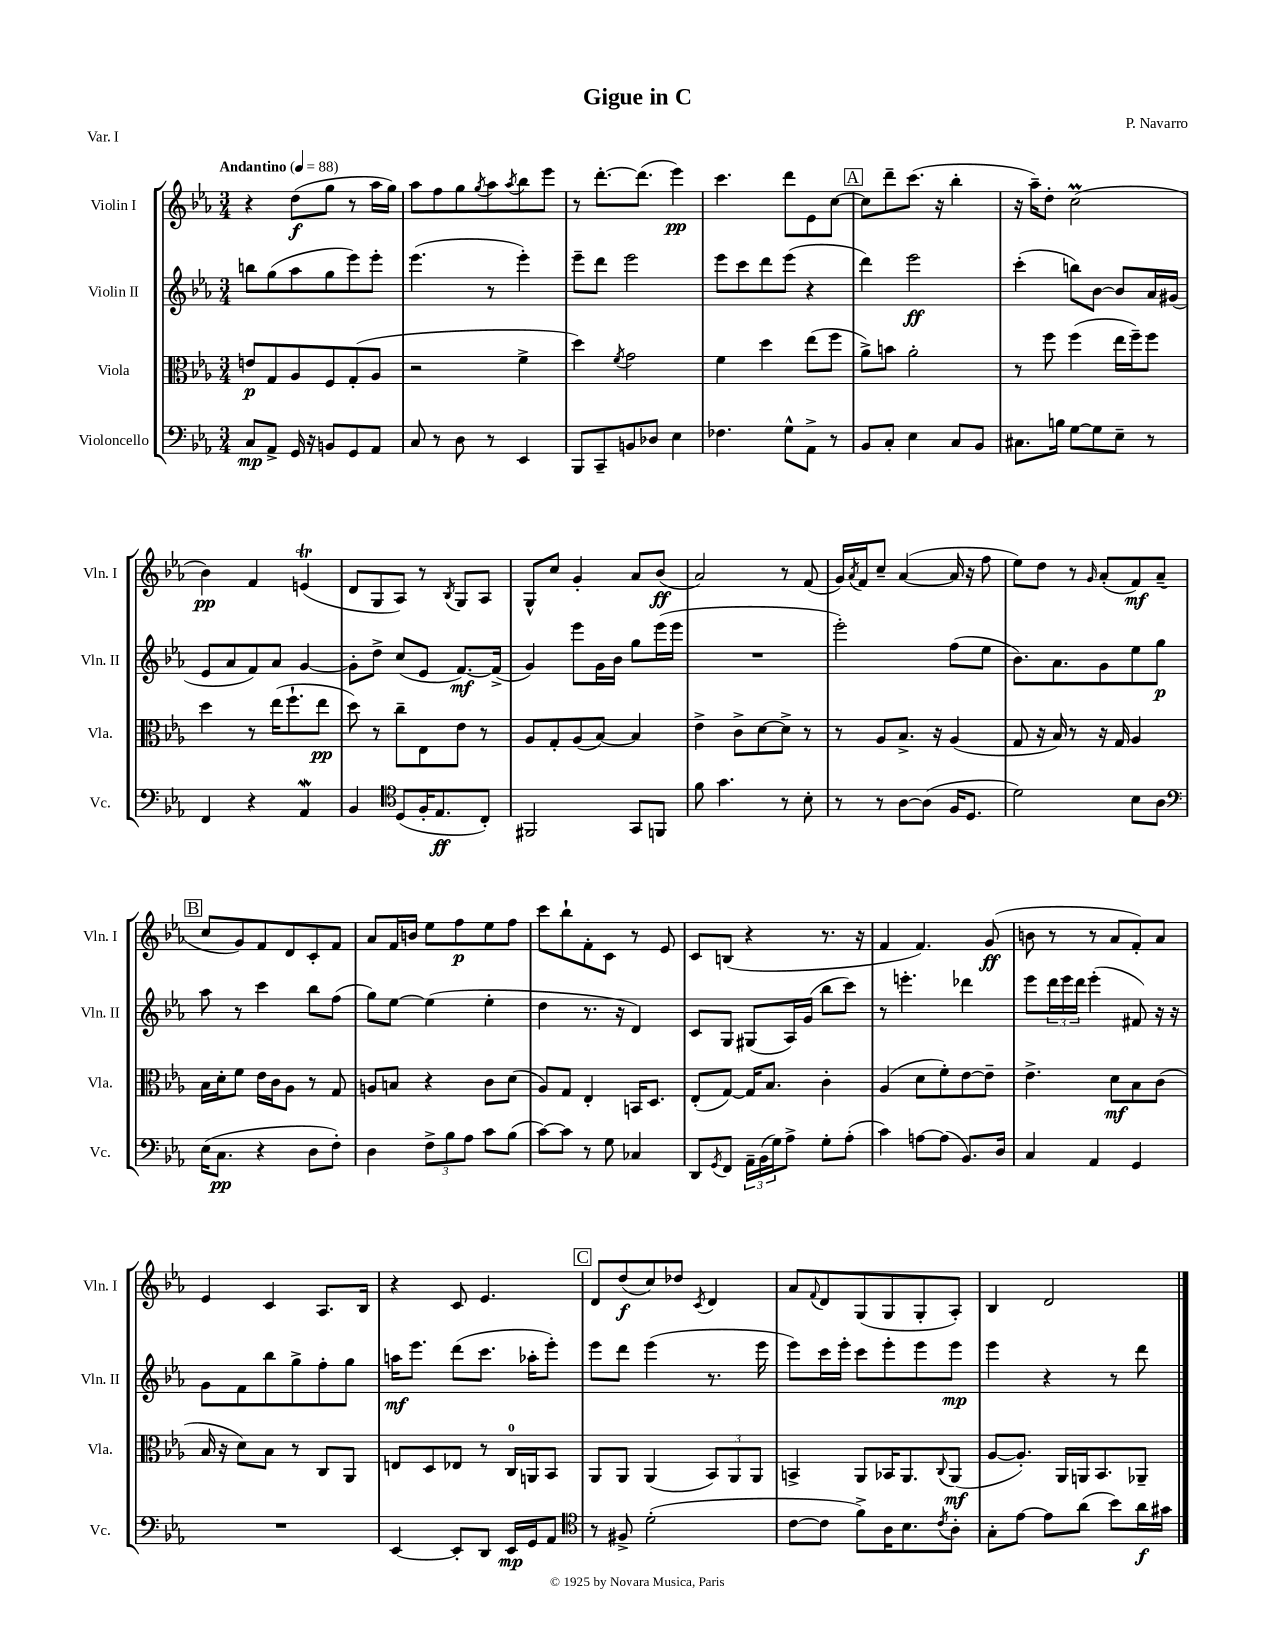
\header { title = "Gigue in C" composer = "P. Navarro" piece = "Var. I" }
<<
\new StaffGroup <<
\new Staff = "s0" \with { instrumentName = "Violin I" shortInstrumentName = "Vln. I" } {
    \clef treble \key ees \major \numericTimeSignature \time 3/4 \tempo "Andantino" 4 = 88
    r4 d''8\f( g''8 r8 aes''16 g''16) |
    aes''8 f''8 g''8 \acciaccatura { g''8 } aes''8 \acciaccatura { aes''8 } bes''8 ees'''8 |
    r8 d'''8.~-. d'''8.( ees'''4\pp) |
    c'''4. d'''8 ees'8 c''8~ |
    \mark \markup { \box "A" } c''8 d'''8-- c'''8.( r16 bes''4-. |
    r16 aes''16--) d''8-. c''2\prall( |
    bes'4\pp) f'4 e'4\trill( |
    d'8 g8 aes8) r8 \acciaccatura { bes8 } g8 aes8 |
    g8-^ c''8 g'4-. aes'8 bes'8\ff( |
    aes'2) r8 f'8( |
    g'16) \acciaccatura { aes'8 } f'16 c''8-- aes'4~( aes'16 r16 f''8 |
    ees''8) d''8 r8 \grace { g'16 } aes'8-.( f'8\mf) aes'8--( |
    \mark \markup { \box "B" } c''8 g'8) f'8 d'8 c'8-. f'8 |
    aes'8 f'16 b'16 ees''8 f''8\p ees''8 f''8 |
    c'''8 bes''8-! f'8-. c'8 r8 ees'8 |
    c'8 b8( r4 r8. r16 |
    f'4 f'4.) g'8\ff( |
    b'8 r8 r8 aes'8 f'8-.) aes'8 |
    ees'4 c'4 aes8. bes16 |
    r4 c'8 ees'4. |
    \mark \markup { \box "C" } d'8 d''8\f( c''8) des''8 \acciaccatura { c'8 } d'4 |
    aes'8 \appoggiatura { f'8 } d'8 g8( g8 g8-. aes8-.) |
    bes4 d'2 \bar "|." |
}
\new Staff = "s1" \with { instrumentName = "Violin II" shortInstrumentName = "Vln. II" } {
    \clef treble \key ees \major \numericTimeSignature \time 3/4
    b''8 g''8( aes''8 g''8 ees'''8) ees'''8-. |
    ees'''4.( r8 ees'''4-.) |
    ees'''8-- d'''8 ees'''2 |
    ees'''8 c'''8 d'''8 ees'''8( r4 |
    \mark \markup { \box "A" } d'''4) ees'''2\ff |
    c'''4-.( b''8) bes'8~ bes'8 aes'16 gis'16( |
    ees'8 aes'8 f'8) aes'8 g'4~ |
    g'8-. d''8-> c''8( ees'8 f'8.~\mf) f'16->( |
    g'4) ees'''8 g'16 bes'16 g''8 ees'''16( ees'''16 |
    R2. |
    ees'''2-.) f''8( ees''8 |
    bes'8.) aes'8. g'8 ees''8 g''8\p |
    \mark \markup { \box "B" } aes''8 r8 c'''4 bes''8 f''8( |
    g''8) ees''8~ ees''4( ees''4-. |
    d''4 r8. r16 d'4) |
    c'8 g8 gis8( aes16) g'16( bes''8 c'''8) |
    r8 e'''4.-. des'''4 |
    ees'''8 \tuplet 3/2 { d'''16 ees'''16 d'''16 } ees'''4-.( fis'8) r16 r16 |
    g'8 f'8 bes''8 g''8-> f''8-. g''8 |
    a''16\mf ees'''8. d'''8( c'''8. aes''16-. ees'''8-.) |
    \mark \markup { \box "C" } ees'''8 d'''8 ees'''4( r8. ees'''16 |
    ees'''8) c'''16 ees'''16-. c'''8 ees'''8-. ees'''8 ees'''8\mp |
    ees'''4 r4 r8 d'''8 \bar "|." |
}
\new Staff = "s2" \with { instrumentName = "Viola" shortInstrumentName = "Vla." } {
    \clef alto \key ees \major \numericTimeSignature \time 3/4
    e'8\p g8 aes8 f8 g8-.( aes8 |
    r2 f'4-> |
    d''4) \acciaccatura { f'8 } g'2 |
    f'4 d''4 ees''8( f''8 |
    \mark \markup { \box "A" } aes'8->) b'8 aes'2-. |
    r8 f''8 f''4( ees''16 f''16--) f''8 |
    d''4 r8 ees''16( f''8.-! ees''8\pp |
    d''8) r8 c''8-- ees8 ees'8 r8 |
    aes8 g8-. aes8( bes8~) bes4 |
    ees'4-> c'8-> d'8~ d'8-> r8 |
    r8 aes8 bes8.-> r16 aes4( |
    g8 r16 bes16) r8 r16 g16 aes4 |
    \mark \markup { \box "B" } bes16 d'16-. f'8 ees'16 c'16 aes8 r8 g8 |
    a8 b8 r4 c'8 d'8( |
    aes8) g8 ees4-. b,16 d8. |
    ees8-.( g8~) g16 bes8. c'4-. |
    aes4( d'8 f'8-.) ees'8~ ees'8-- |
    ees'4.-> d'8\mf bes8 c'8( |
    bes16 r16 d'8) bes8 r8 c8 aes,8 |
    e8 d8 ees8 r8 c16-0 a,16 bes,8 |
    \mark \markup { \box "C" } aes,8 aes,8 aes,4( \tuplet 3/2 { bes,8) aes,8 aes,8 } |
    b,4-> aes,8 bes,16 aes,8. \appoggiatura { c8 } aes,8\mf( |
    aes8~ aes8.-.) aes,16 a,16 bes,8. aes,8-- \bar "|." |
}
\new Staff = "s3" \with { instrumentName = "Violoncello" shortInstrumentName = "Vc." } {
    \clef bass \key ees \major \numericTimeSignature \time 3/4
    c8\mp aes,8-> g,16 r16 b,8 g,8 aes,8 |
    c8 r8 d8 r8 ees,4 |
    bes,,8 c,8-- b,8 des8 ees4 |
    fes4. g8-^ aes,8-> r8 |
    \mark \markup { \box "A" } bes,8 c8-. ees4 c8 bes,8 |
    cis8. b16 g8~ g8 ees8-- r8 |
    f,4 r4 aes,4\mordent |
    bes,4 \clef tenor d8( f16-. ees8.\ff c8-.) |
    fis,2 g,8 f,8 |
    f'8 g'4. r8 bes8-. |
    r8 r8 aes8~ aes8( f16 d8. |
    d'2) bes8 aes8 |
    \mark \markup { \box "B" } \clef bass ees16( c8.\pp r4 d8 f8-.) |
    d4 \tuplet 3/2 { f8-> bes8 aes8 } c'8 bes8( |
    c'8~) c'8 r8 g8 ces4 |
    d,8 \acciaccatura { g,8 } f,8 \tuplet 3/2 { aes,16-- bes,16( g16) } aes8-> g8-. aes8-.( |
    c'4) a8~ a8( bes,8.) d16 |
    c4 aes,4 g,4 |
    R2. |
    ees,4~ ees,8-. d,8 ees,16\mp g,16 aes,8 |
    \mark \markup { \box "C" } \clef tenor r8 fis8-> d'2-.( |
    c'8~ c'8 f'8->) aes16 bes8. \acciaccatura { c'8 } aes8-. |
    g8-. ees'8~ ees'8 aes'8( bes'8) aes'16\f gis'16 \bar "|." |
}
>>
>>
\layout { \context { \Score \remove "Bar_number_engraver" } }
